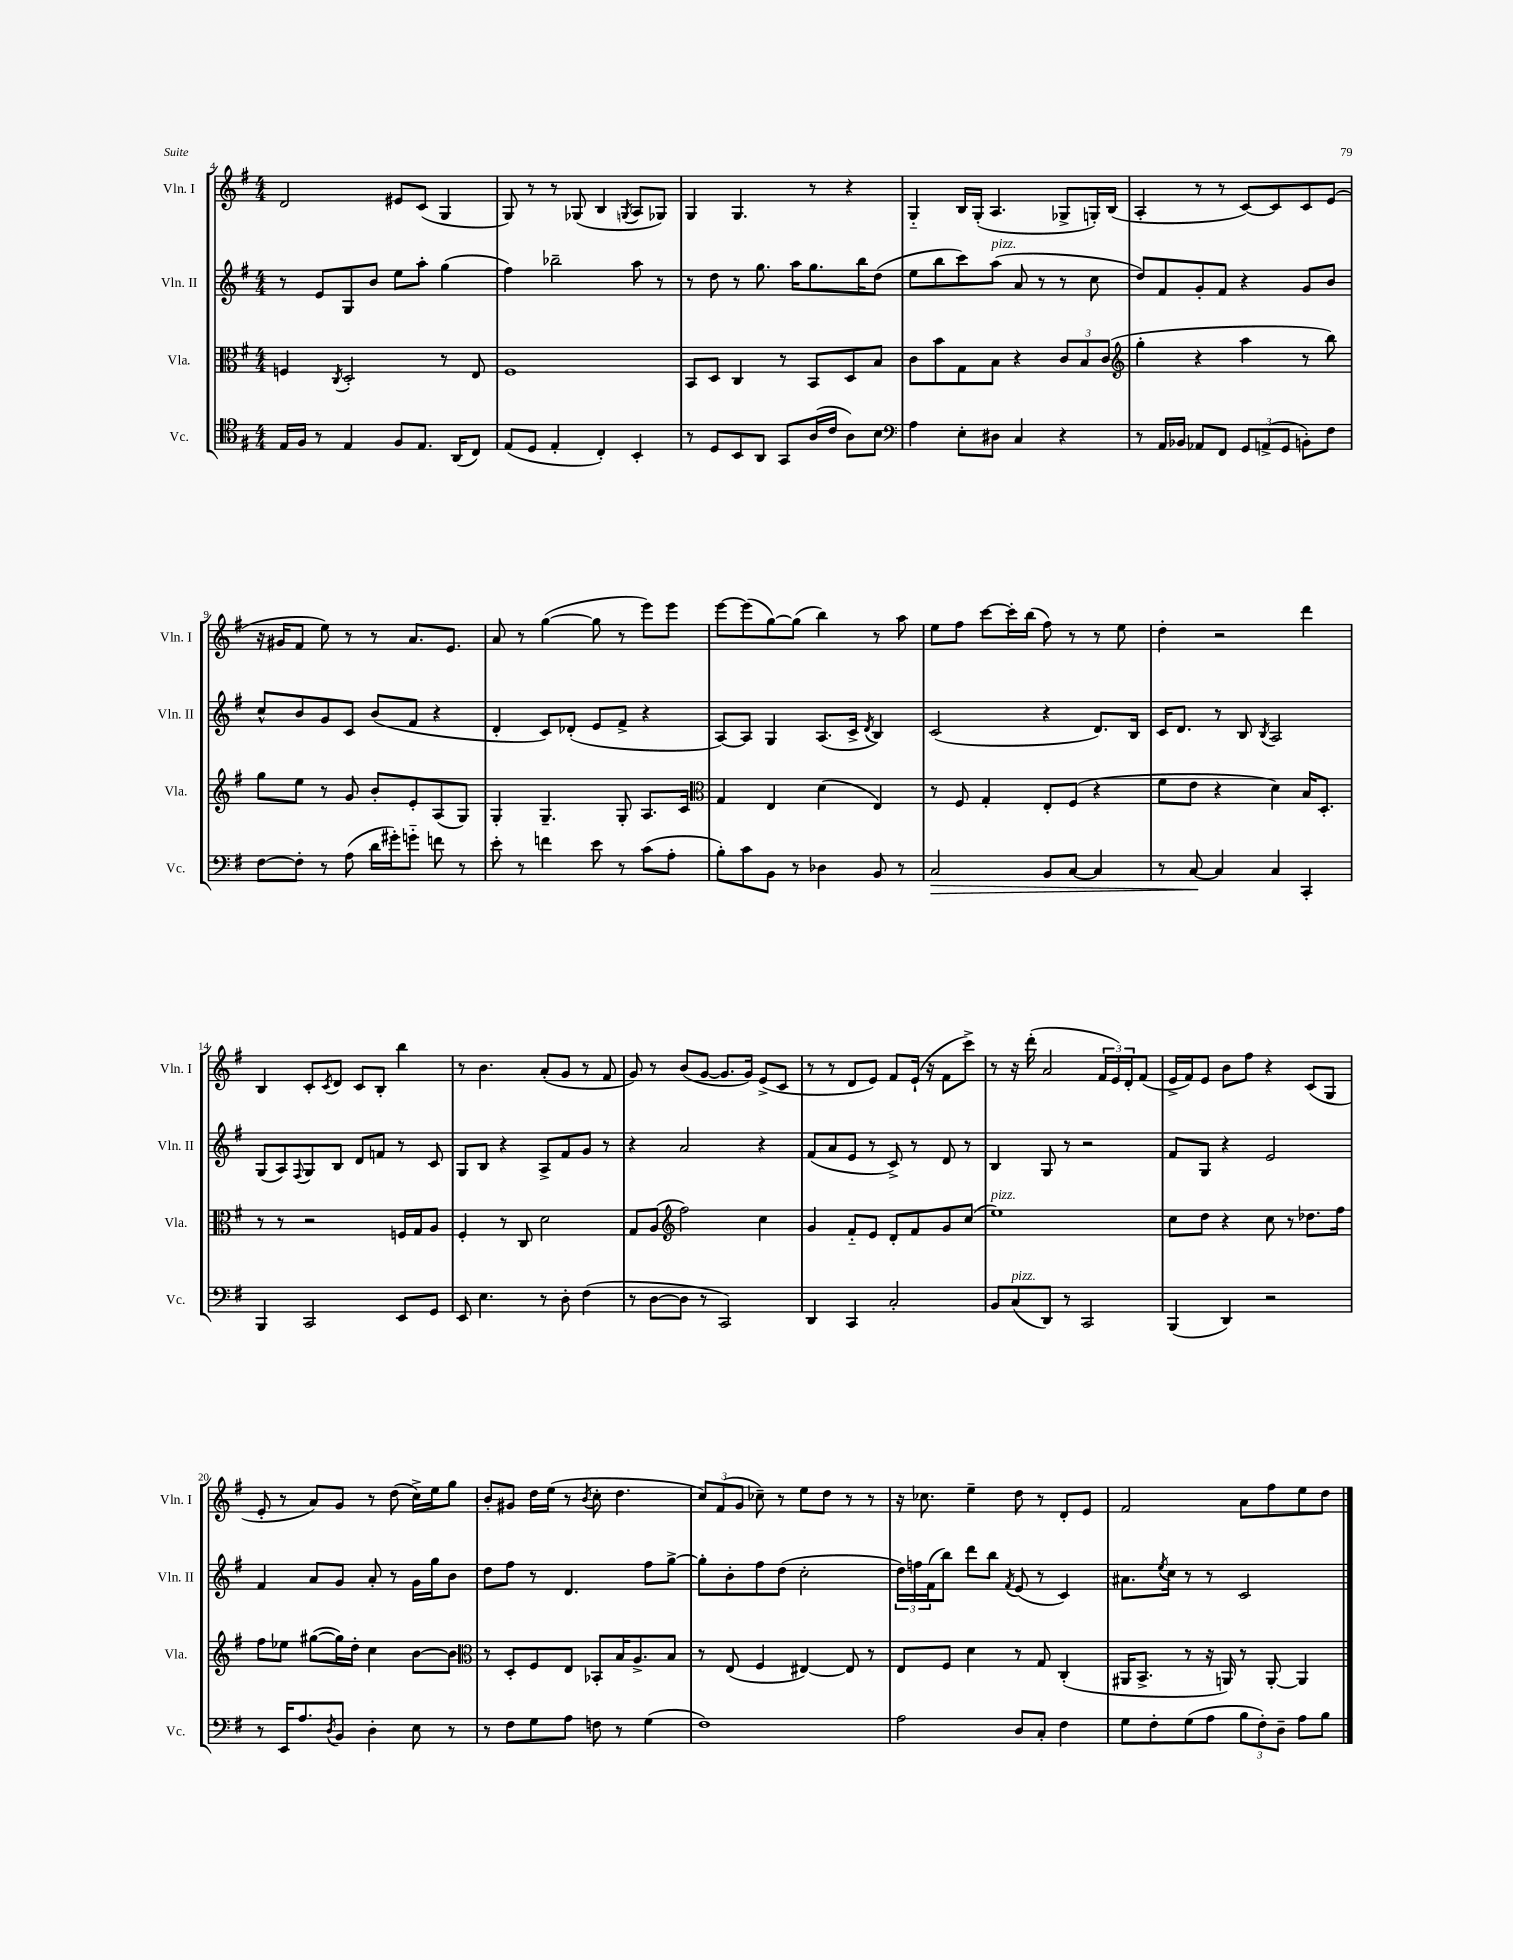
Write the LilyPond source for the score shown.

<<
\new StaffGroup <<
\new Staff = "s0" \with { instrumentName = "Vln. I" shortInstrumentName = "Vln. I" } {
    \clef treble \key g \major \numericTimeSignature \time 4/4
    d'2 eis'8 c'8( g4 |
    g8) r8 r8 ges8( b4 \acciaccatura { g8 } a8 ges8) |
    g4 g4. r8 r4 |
    g4-_ b16 g16-.( a4. ges8-> g16-.) b16( |
    a4-. r8 r8 c'8~) c'8 c'8 e'8( |
    r16 gis'16 fis'8 e''8) r8 r8 a'8. e'8. |
    a'8 r8 g''4~( g''8 r8 e'''8) e'''8 |
    e'''8~ e'''8( g''8~) g''8( b''4) r8 a''8 |
    e''8 fis''8 c'''8~ c'''16-. b''16( fis''8) r8 r8 e''8 |
    d''4-. r2 d'''4 |
    b4 c'8-. \acciaccatura { c'8 } d'8 c'8 b8-. b''4 |
    r8 b'4. a'8-.( g'8 r8 fis'8 |
    g'8) r8 b'8( g'8~ g'8. g'16) e'8->( c'8 |
    r8 r8 d'8 e'8) fis'8 e'16-!( r16 fis'8 c'''8->) |
    r8 r16 d'''16-.( a'2 \tuplet 3/2 { fis'16 e'16) d'16-. } fis'8( |
    e'16-> fis'16) e'8 b'8 fis''8 r4 c'8( g8 |
    e'8-. r8 a'8) g'8 r8 d''8( c''16->) e''16 g''8 |
    b'8-. gis'8 d''16 e''16( r8 \acciaccatura { b'8 } c''8-. d''4. |
    \tuplet 3/2 { c''8) fis'8( g'8 } ces''8--) r8 e''8 d''8 r8 r8 |
    r16 ces''8. e''4-- d''8 r8 d'8-. e'8 |
    fis'2 a'8 fis''8 e''8 d''8 \bar "|." |
}
\new Staff = "s1" \with { instrumentName = "Vln. II" shortInstrumentName = "Vln. II" } {
    \clef treble \key g \major \numericTimeSignature \time 4/4
    r8 e'8 g8 b'8 e''8 a''8-. g''4( |
    fis''4) bes''2-- a''8 r8 |
    r8 d''8 r8 g''8. a''16 g''8. b''16 d''8( |
    e''8 b''8 c'''8) a''8^\markup { \italic "pizz." }( a'8 r8 r8 c''8 |
    d''8) fis'8 g'8-. fis'8 r4 g'8 b'8 |
    c''8-^ b'8 g'8 c'8 b'8( fis'8 r4 |
    d'4-. c'8) des'8-.( e'8 fis'8-> r4 |
    a8~) a8 g4 a8.( c'16-> \acciaccatura { d'8 } b4) |
    c'2( r4 d'8.) b16 |
    c'16 d'8. r8 b8 \acciaccatura { b8 } a2 |
    g8( a8) \appoggiatura { fis8 } g8 b8 d'8 f'8 r8 c'8 |
    g8 b8 r4 a8-> fis'8 g'8 r8 |
    r4 a'2 r4 |
    fis'8( a'8 e'8 r8 c'8->) r8 d'8 r8 |
    b4 g8 r8 r2 |
    fis'8 g8 r4 e'2 |
    fis'4 a'8 g'8 a'8-. r8 g'16 g''16 b'8 |
    d''8 fis''8 r8 d'4. fis''8 g''8~-> |
    g''8-. b'8-. fis''8 d''8( c''2-. |
    \tuplet 3/2 { d''16) f''16 fis'16( } b''8) d'''8 b''8 \acciaccatura { fis'8 } e'8( r8 c'4) |
    ais'8. \acciaccatura { e''8 } c''16 r8 r8 c'2 \bar "|." |
}
\new Staff = "s2" \with { instrumentName = "Vla." shortInstrumentName = "Vla." } {
    \clef alto \key g \major \numericTimeSignature \time 4/4
    f4 \acciaccatura { c8 } d2-. r8 e8 |
    fis1 |
    b,8 d8 c4 r8 b,8 d8 b8 |
    c'8 b'8 g8 b8 r4 \tuplet 3/2 { c'8 b8 c'8( } |
    \clef treble g''4-. r4 a''4 r8 b''8) |
    g''8 e''8 r8 g'8 b'8-. e'8-. a8( g8) |
    g4-. g4.-- g8-. a8. c'16 |
    \clef alto g4 e4 d'4( e4) |
    r8 fis8 g4-. e8-. fis8( r4 |
    fis'8 e'8 r4 d'4) b16 d8.-. |
    r8 r8 r2 f16 g16 a8 |
    fis4-. r8 c8 d'2 |
    g8 a8( \clef treble fis''2) c''4 |
    g'4 fis'8-_ e'8 d'8-. fis'8 g'8 c''8( |
    e''1^\markup { \italic "pizz." }) |
    c''8 d''8 r4 c''8 r8 des''8. fis''16 |
    fis''8 ees''8 gis''8~( gis''16) d''16-. c''4 b'8~ b'8 |
    \clef alto r8 d8-. fis8 e8 bes,8-. b16 a8.-> b8 |
    r8 e8( fis4 eis4~) eis8 r8 |
    e8 fis8 d'4 r8 g8 c4-.( |
    ais,16 b,8.-> r8 r16 a,16) r8 a,8~-. a,4 \bar "|." |
}
\new Staff = "s3" \with { instrumentName = "Vc." shortInstrumentName = "Vc." } {
    \clef tenor \key g \major \numericTimeSignature \time 4/4
    e16 fis16 r8 e4 fis8 e8. a,16( c8) |
    e8( d8 e4-. c4-.) b,4-. |
    r8 d8 b,8 a,8 g,8 a16( c'16 a8) b8 |
    \clef bass a4 e8-. dis8 c4 r4 |
    r8 a,16 bes,16 aes,8 fis,8 \tuplet 3/2 { g,8 a,8->( g,8 } b,8-.) fis8 |
    fis8~ fis8-. r8 a8( d'16 gis'16-.) g'8-_ f'8 r8 |
    e'8-. r8 f'4 e'8 r8 c'8( a8-. |
    b8-.) c'8 b,8 r8 des4 b,8 r8 |
    c2\> b,8 c8~ c4 |
    r8 c8~\! c4 c4 c,4-. |
    b,,4 c,2 e,8 g,8 |
    e,8 e4. r8 d8-. fis4( |
    r8 d8~ d8 r8 c,2) |
    d,4 c,4 c2-. |
    b,8 c8^\markup { \italic "pizz." }( d,8) r8 c,2 |
    b,,4( d,4) r2 |
    r8 e,16 a8. \acciaccatura { d8 } b,8 d4-. e8 r8 |
    r8 fis8 g8 a8 f8 r8 g4( |
    fis1) |
    a2 d8 c8-. fis4 |
    g8 fis8-. g8( a8 \tuplet 3/2 { b8 fis8-.) d8-- } a8 b8 \bar "|." |
}
>>
>>
\layout { \context { \Score currentBarNumber = #4 } }
